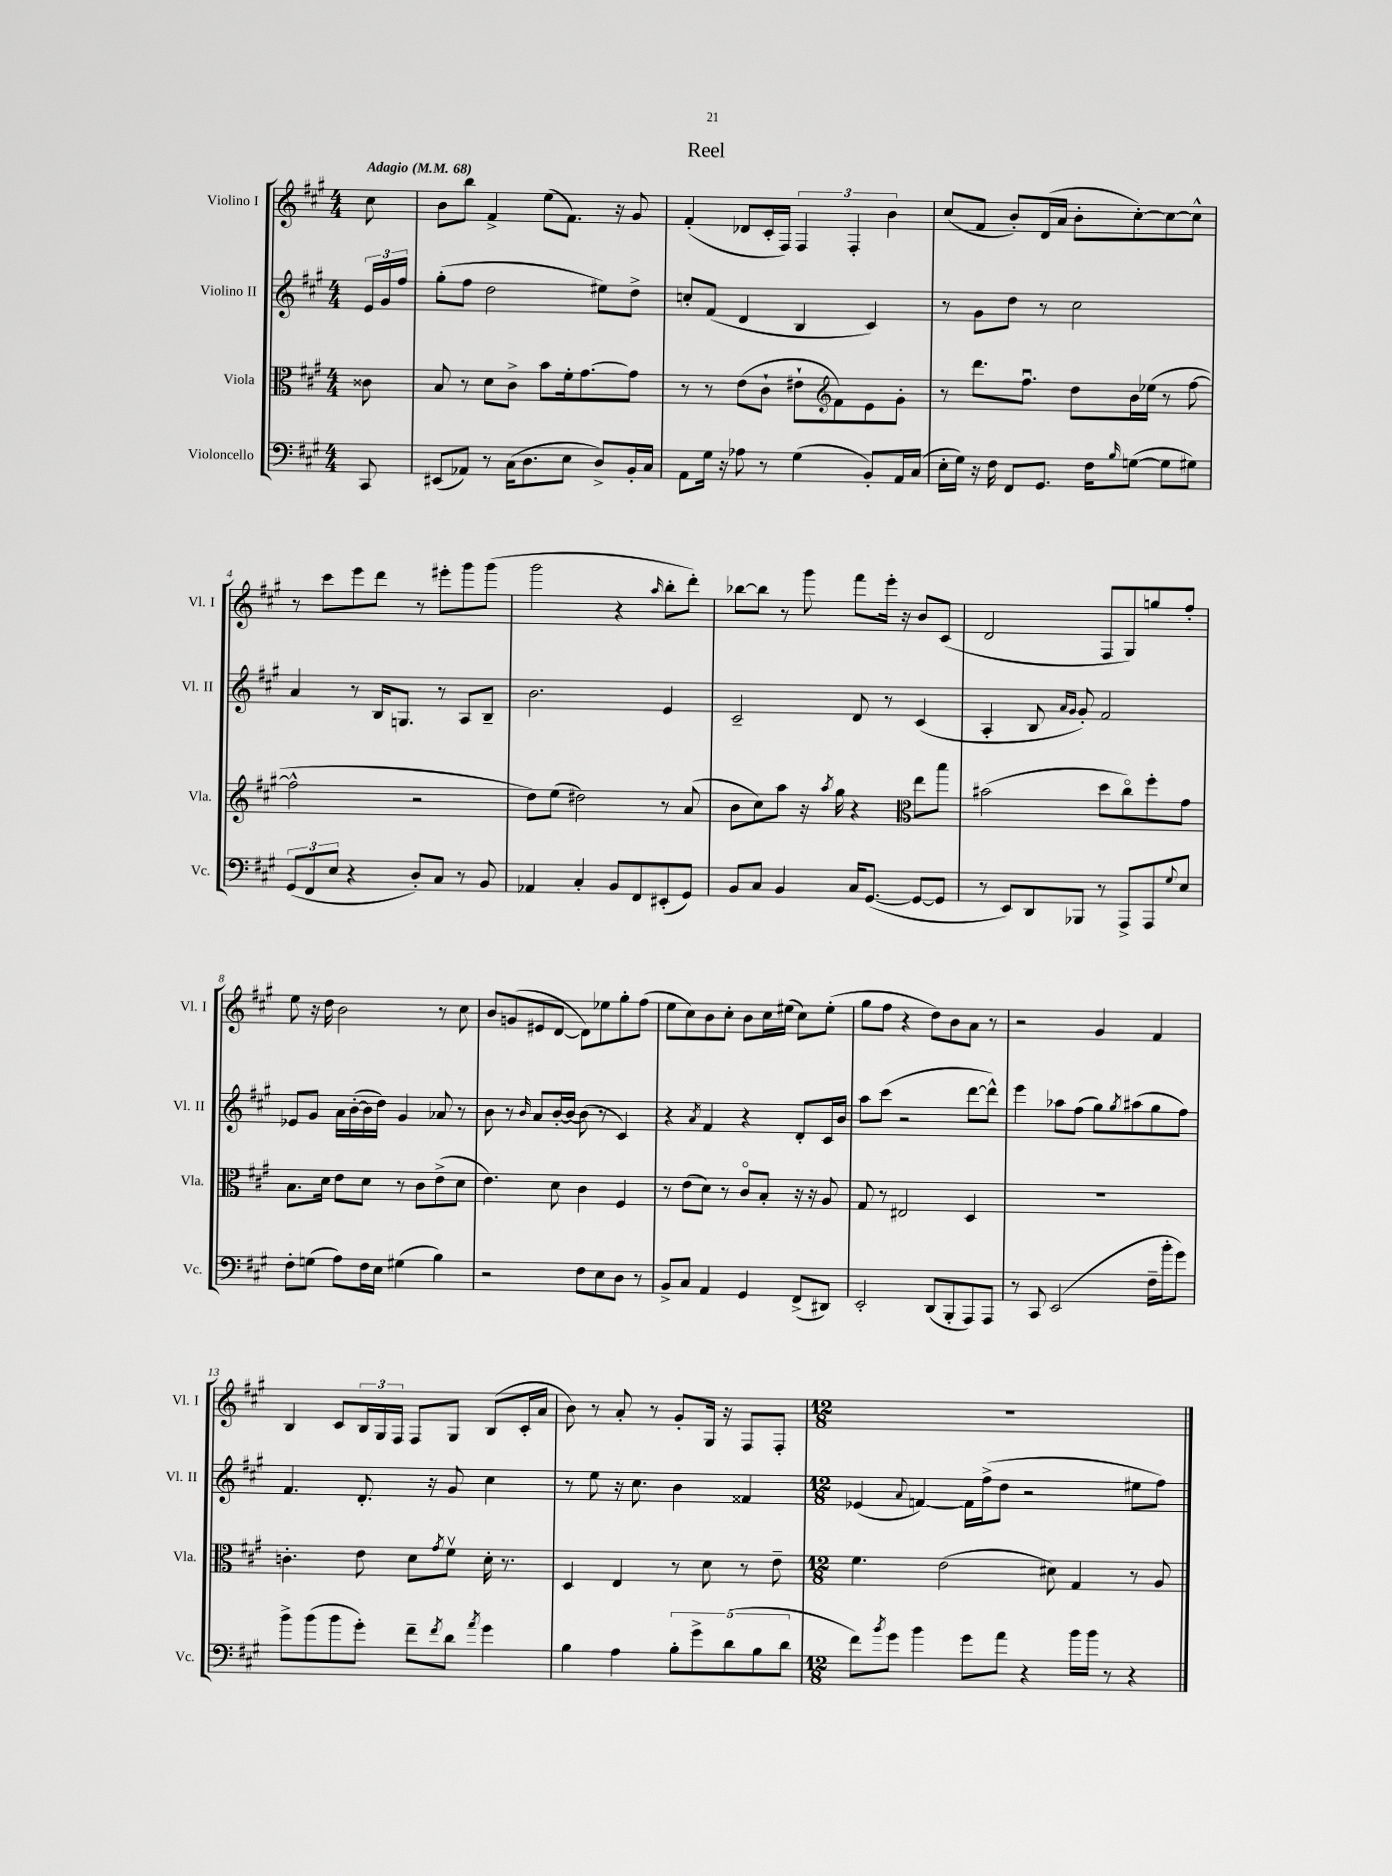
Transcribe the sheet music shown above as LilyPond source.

\header { title = "Reel" }
<<
\new StaffGroup <<
\new Staff = "s0" \with { instrumentName = "Violino I" shortInstrumentName = "Vl. I" } {
    \clef treble \key a \major \numericTimeSignature \time 4/4 \partial 8 \tempo "Adagio" 4 = 68
    cis''8 |
    b'8 b''8 fis'4-> e''8( fis'8.) r16 gis'8 |
    fis'4-.( des'8 cis'16-. fis16) \tuplet 3/2 { fis4 fis4-. b'4 } |
    cis''8( fis'8 b'8-.) d'16( a'16 b'8-. cis''8~-.) cis''8~ cis''8-^ |
    r8 cis'''8 e'''8 d'''8 r8 eis'''8-. gis'''8 gis'''8( |
    gis'''2 r4 \grace { a''16 } b''8-. d'''8-.) |
    bes''8~ bes''8 r8 gis'''8 fis'''8 e'''16-. r16 b'8 cis'8( |
    d'2 fis8 gis8) g''8 fis''8-. |
    e''8 r16 d''16 b'2 r8 cis''8 |
    b'8 g'8( eis'8 d'8~ d'8) ees''8 gis''8-. fis''8( |
    e''8 cis''8) b'8 cis''8-. b'8 cis''16 eis''16( cis''8) eis''8-.( |
    gis''8 fis''8 r4 d''8) b'8 a'8 r8 |
    r2 gis'4 fis'4 |
    b4 cis'8 \tuplet 3/2 { b16 gis16 fis16 } fis8 gis8 b8( cis'16-. a'16 |
    b'8) r8 a'8-. r8 gis'8-. gis16 r16 fis8 fis8-. |
    \numericTimeSignature \time 12/8 R1. \bar "|." |
}
\new Staff = "s1" \with { instrumentName = "Violino II" shortInstrumentName = "Vl. II" } {
    \clef treble \key a \major \numericTimeSignature \time 4/4 \partial 8
    \tuplet 3/2 { e'16 gis'16 fis''16 } |
    gis''8-.( fis''8 d''2 eis''8) d''8-> |
    c''8-. fis'8( d'4 b4 cis'4) |
    r8 gis'8 d''8 r8 cis''2 |
    a'4 r8 b16 g8. r8 a8 b8-- |
    b'2. e'4 |
    cis'2-- d'8 r8 cis'4( |
    a4-. b8 \grace { a'16 gis'16 } gis'8-.) fis'2 |
    ees'8 gis'8 a'16 b'16~-.( b'16 d''16) gis'4 aes'8 r8 |
    b'8 r8 \grace { b'16 } a'8 b'16~-. b'16~ b'8( r8 cis'4) |
    r4 \acciaccatura { a'8 } fis'4 r4 d'8-. cis'16 b'16 |
    a''8 cis'''8( r2 d'''8~ d'''8-^) |
    e'''4 aes''8 fis''8( gis''8) \acciaccatura { gis''8 } ais''8( gis''8 fis''8) |
    fis'4. d'8.-. r16 gis'8 cis''4 |
    r8 e''8 r16 cis''8. b'4 fisis'4 |
    \numericTimeSignature \time 12/8 ees'4( \appoggiatura { a'8 } f'4~) f'16 fis''16->( d''8 r2 eis''8 fis''8) \bar "|." |
}
\new Staff = "s2" \with { instrumentName = "Viola" shortInstrumentName = "Vla." } {
    \clef alto \key a \major \numericTimeSignature \time 4/4 \partial 8
    cisis'8 |
    b8 r8 d'8 cis'8-> b'8 fis'16-. gis'8.~ gis'8 |
    r8 r8 e'8( cis'8-! eis'8-! fis'8) eis'8 gis'8-. |
    \clef treble r8 d'''8. fis''8.\downbow d''8 b'16 ees''16( r8 fis''8~ |
    fis''2-^ r2 |
    d''8) e''8( dis''2) r8 a'8( |
    b'8 cis''8) a''8 r16 \acciaccatura { a''8 } gis''16 r4 e''8 b''8 |
    \clef alto bis'2( d''8 cis''8\flageolet) fis''8-. gis'8 |
    b8. d'16 e'8 d'8 r8 cis'8 e'8->( d'8 |
    e'4.) d'8 cis'4 fis4 |
    r8 e'8( d'8) r8 cis'8\flageolet b8-. r16 r16 a8 |
    gis8 r8 eis2 d4 |
    R1 |
    c'4.-. e'8 d'8 \acciaccatura { gis'8 } fis'8\upbow d'16-. r8. |
    d4 e4 r8 d'8 r8 e'8-- |
    \numericTimeSignature \time 12/8 fis'4. e'2( dis'8) gis4 r8 a8 \bar "|." |
}
\new Staff = "s3" \with { instrumentName = "Violoncello" shortInstrumentName = "Vc." } {
    \clef bass \key a \major \numericTimeSignature \time 4/4 \partial 8
    cis,8 |
    eis,8( aes,8) r8 cis16( d8. e8 d8->) b,16-. cis16 |
    a,8 gis16 r16 aes8 r8 gis4( b,8-.) a,16 cis16( |
    e16-. gis16) r16 fis16 fis,8 gis,8. fis16 \grace { b16 } g8~( g8 gis8) |
    \tuplet 3/2 { gis,8( fis,8 e8 } r4 d8-.) cis8 r8 b,8 |
    aes,4 cis4-. b,8 fis,8 eis,8-.( gis,8) |
    b,8 cis8 b,4 cis16 gis,8.~( gis,8~ gis,8 |
    r8 e,8) d,8 bes,,8 r8 a,,8-> a,,8 \appoggiatura { gis8 } e8 |
    fis8-. g8( a8) fis16 e16 gis4( b4) |
    r2 fis8 e8 d8 r8 |
    b,8-> cis8 a,4 gis,4 fis,8->( dis,8) |
    e,2-. d,8( b,,8-. a,,8) a,,8 |
    r8 cis,8 e,2( fis16-- b'16-. gis'8) |
    b'8-> b'8( b'8 gis'8-.) fis'8-- \acciaccatura { fis'8 } d'8 \acciaccatura { a'8 } gis'4 |
    b4 a4 \tuplet 5/4 { b8-. gis'8-> d'8( b8 d'8 } |
    \numericTimeSignature \time 12/8 fis'8) \acciaccatura { b'8 } gis'8 b'4 gis'8 a'8 r4 b'16 b'16 r8 r4 \bar "|." |
}
>>
>>
